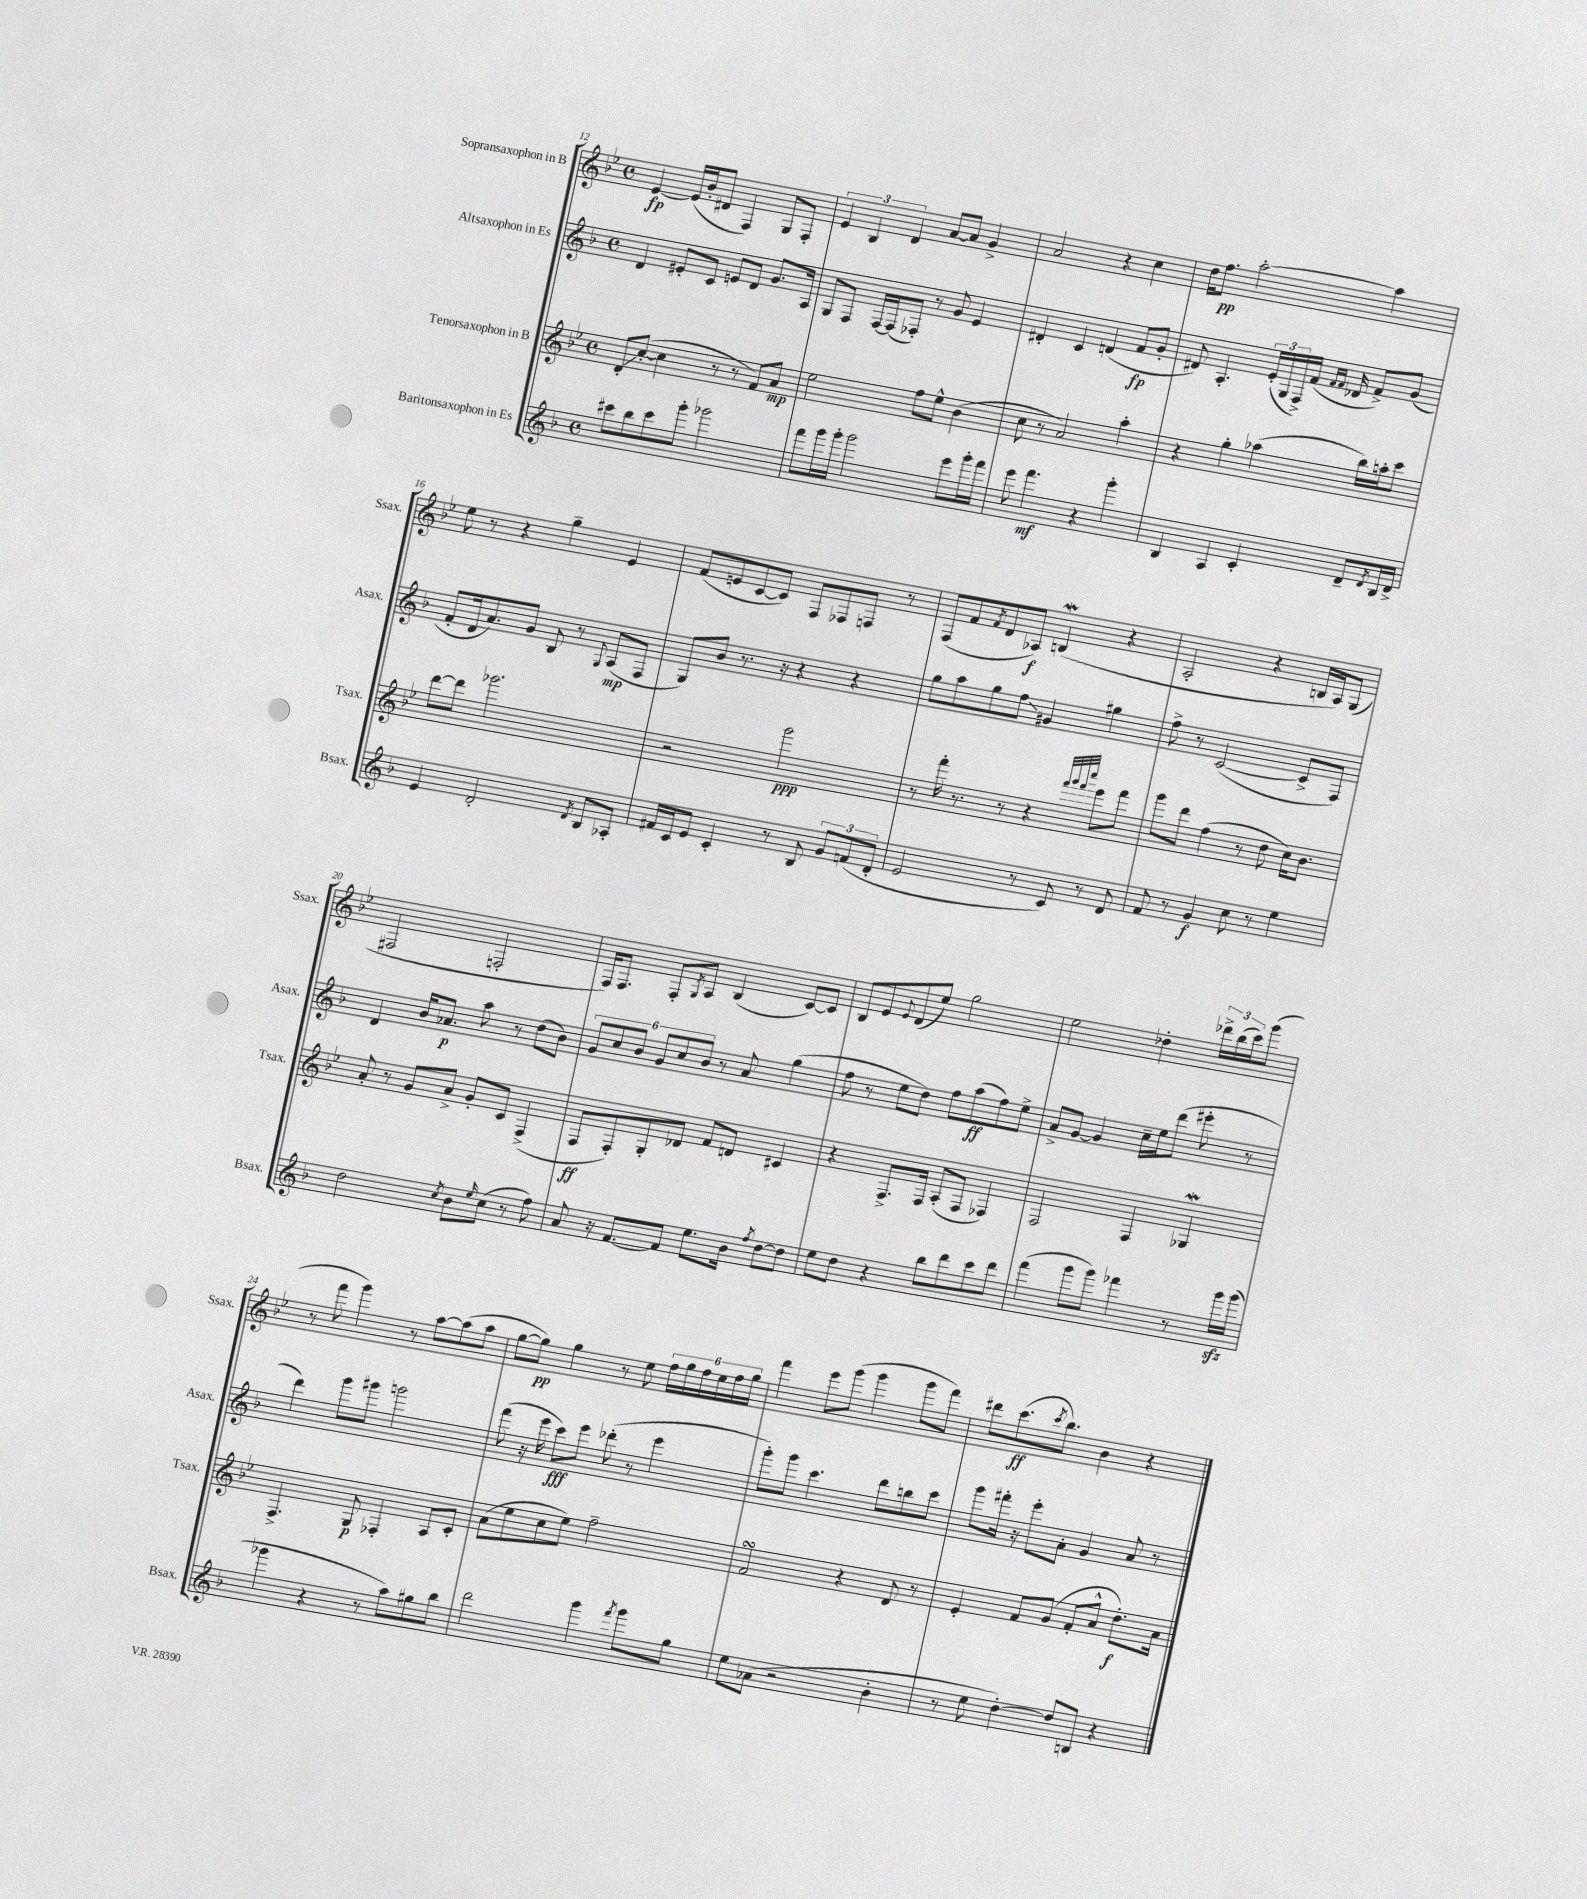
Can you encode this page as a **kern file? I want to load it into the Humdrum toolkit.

**kern	**kern	**kern	**kern
*staff4	*staff3	*staff2	*staff1
*clefG2	*clefG2	*clefG2	*clefG2
*k[b-]	*k[b-e-]	*k[b-]	*k[b-e-]
*M4/4	*M4/4	*M4/4	*M4/4
*met(c)	*met(c)	*met(c)	*met(c)
8ccc#\L	8d'/L	4d/	[4e-/
8bb-\	([8cc'/J	.	.
8ccc#\	4cc\]	8e#'/L	(16e-/]LL
.	.	.	16b-'/J
8ggg'\J	.	8c/J	8d#/J
2ggg-\	8r	8e/L	4F/)
.	8r	8d/J	.
.	8f/L)	8.g/L	8G/L
.	8a/J	.	8F'/J
.	.	16A/Jk	.
=	=	=	=
8fff\L	2ee-\	8G/L	6e-/
16ggg\L	.	8F/J	.
.	.	.	6B-/
16ggg'\JJ	.	.	.
2ggg\	.	[16F/LL	.
.	.	(16F/]J	.
.	.	.	6d/
.	.	8F-'/J)	.
.	8ff\L	8r	[8a/L
.	8ee-^^\J	8g/	8a/]J
8eee\L	(4b-\	4e/	4g^/
16ggg'\L	.	.	.
16fff\JJ	.	.	.
=	=	=	=
8eee\	8cc\	4d#'/	2a/
4.fff\	8r	.	.
.	2a/)	4c/	.
4r	.	(4d/	4r
4ggg'\	4aa'\	8f/L	4cc\
.	.	8g'/J	.
=	=	=	=
4B-/	4r	8d#/)	16dd\LK
.	.	.	8.ff\J
.	.	4.A'/	.
4A/	4gg'\	.	[2aa'\
4c'/	(4aa-\	(24e'/LL	.
.	.	24G/	.
.	.	24F^/)	.
.	.	(16f/JJ	.
.	.	16qqf/LL	.
.	.	16qqf/JJ	.
.	.	16d-/	.
8d~/L	16bb-\LL)	8f^/L)	4aa\]
.	16aa'\J	.	.
8qd/	.	.	.
16B-/L	8ccc\J	(8g/J	.
16d^/JJ	.	.	.
=	=	=	=
4e/	[8ddd\L	8f'/L	8ee-\
.	8ddd\]J	16d/k	8r
.	.	8.a/)	.
2d'/	2.ggg-\	.	4r
.	.	8g/J	.
.	.	8B-/	4gg~\
.	.	8r	.
8qd/	.	8qqG/	.
8B-/L	.	(8A/L	4e-/
8A-'/J	.	8F/J	.
=	=	=	=
16f#/LL	2r	8G/L)	(8f/L
16c/J	.	.	.
8e/J	.	8b-/J	8e/
4c'/	.	8.r	[8c/
.	.	.	8c/]J)
.	.	16r	.
8r	2ggg\	4r	8F/L
8B-/	.	.	8F-/
12g/L	.	4r	8F/J
(12f/	.	.	.
.	.	.	8r
12d'/J	.	.	.
=	=	=	=
2e/	8r	8gg\L	(8F/L
.	16fff'\	8aa\	8f/
.	8.r	.	.
.	.	.	8qf/
.	.	8gg\	8d/
.	8r	8ff\J	8A-/J)
8r	4r	4g#/	(4B/
8c/)	.	.	.
.	32qqfff/LLL	.	.
.	32qqggg/	.	.
.	32qqfff/	.	.
.	32qqcccc/JJJ	.	.
8r	8eee-\L	4gg#\	4r
8d/	8fff\J	.	.
=	=	=	=
8f/	8ggg\L	8ff^\	2A'/
8r	8ddd\J	8r	.
4g/	(4ff\	([2c/	.
8cc\	8r	.	4r
8r	8dd\	.	.
4ee\	16cc\LK)	8c^/]L	16B/LL
.	8.b-\J	.	16A/J)
.	.	8F/J)	(8G/J
=	=	=	=
2dd\	8a'/	4d/	2F#/
.	8r	.	.
.	8g/L	16b-/LK	.
.	.	8.a-/J	.
.	8a^/J	.	.
8qcc/	.	.	.
8b-\L	8g'/L	8aa\	2F'/
16qqee/	.	.	.
(8cc\J	8c/J	8r	.
8r	(4F^/	(8dd\L	.
8ff\)	.	8b-\J)	.
=	=	=	=
8a/	8F/L	12g/L	16F/LK)
.	.	.	8.F/J
.	.	12cc/	.
16r	8F'/)	.	.
.	.	12b-/J	.
[8.f/L	.	.	.
.	8G'/	12g/L	8F'/L
.	.	12cc/	.
.	.	.	8qG/
8f/]J	8d-/J	.	8A/J
.	.	12b-/J	.
8.ee\L	8f/L	8r	(4B-/
.	8d/J	8a/	.
16b-\Jk	.	.	.
8qff/	.	.	.
[8dd\L	4c#/	(4gg\	[8c/L)
8dd\]J	.	.	8c/]J
=	=	=	=
8ee\L	4r	8ff\	8B-/L
8dd\J	.	8r	8e-/
.	.	.	8qqe-/
4r	8.F^/L	8ee\L	(8d/
.	.	8dd\J)	8ee-/J)
.	16F/Jk	.	.
8bb-\L	(8A'/L	8ff\L	2gg\
8ddd\	8F/J	(8aa\	.
8ccc\	4F-/)	8ff\)	.
8ddd\J	.	8ee^\J	.
=	=	=	=
(4fff\	2F/	8a^/L	2ee-\
.	.	[8g/J	.
8ggg\L	.	4g/]	.
8ggg\J)	.	.	.
4fff-\	4F/	16cc~\LL	4dd-'\
.	.	16ee\J	.
.	.	(8ddd\J	.
8r	4G-/	8eee#'\	24ddd-^\LL
.	.	.	(24bb-\
.	.	.	24ccc\J)
16ggg\LL	.	8r	(8ggg\J
(16ggg\JJ	.	.	.
=	=	=	=
4ggg-\	4.F^/	4ddd\)	8r
.	.	.	8fff\
4r	.	8ggg\L	4ggg\)
.	8G/	8ggg#\J	.
8r	4F-'/	2ggg\	8r
8aa\L)	.	.	[8aa\L
8gg#\	8A/L	.	(8aa\]
8bb-\J	8c'/J	.	8aa\J
=	=	=	=
2ddd\	(8a\L	(8fff\	[8gg\L
.	8ee-\	16r	8gg\]J)
.	.	16eee\	.
.	8cc\	8ccc\L)	4gg\
.	8ee-\J)	8eee\J	.
4ggg\	2ff~\	(8ddd-'\	8r
.	.	8r	8ee-\
8qfff/	.	.	.
8ggg\L	.	4eee\	24ff\LL
.	.	.	24gg\
.	.	.	24ff\
8gg\J	.	.	24ee-\
.	.	.	24ff\
.	.	.	24gg\JJ
=	=	=	=
8ee\L	2f/	8ggg'\L)	4fff\
(8a-\J	.	8ggg\J	.
2r	.	4.ccc\	8eee-\L
.	.	.	(8ggg\J
.	4r	.	4ggg\
.	.	8ddd\L	.
4b-'\	8d/	8bb\	8ggg\L
.	8r	8ccc\J	8fff\J)
=	=	=	=
8r	4e-'/	8ggg\L	8ddd#\L
8ee\	.	16fff#'\Jk	(8.ccc\
.	.	16r	.
[4dd'\)	8f/L	8eee'\L	.
.	.	.	8qccc/
.	.	.	8.bb-\J)
.	(8g/J	8a'\J	.
8dd/]L	8f'/L	4g/	4b-\
8B/J	8a^^/J	.	.
4r	8.dd'\L)	8a/	4r
.	.	8r	.
.	16a\Jk	.	.
==	==	==	==
*-	*-	*-	*-
